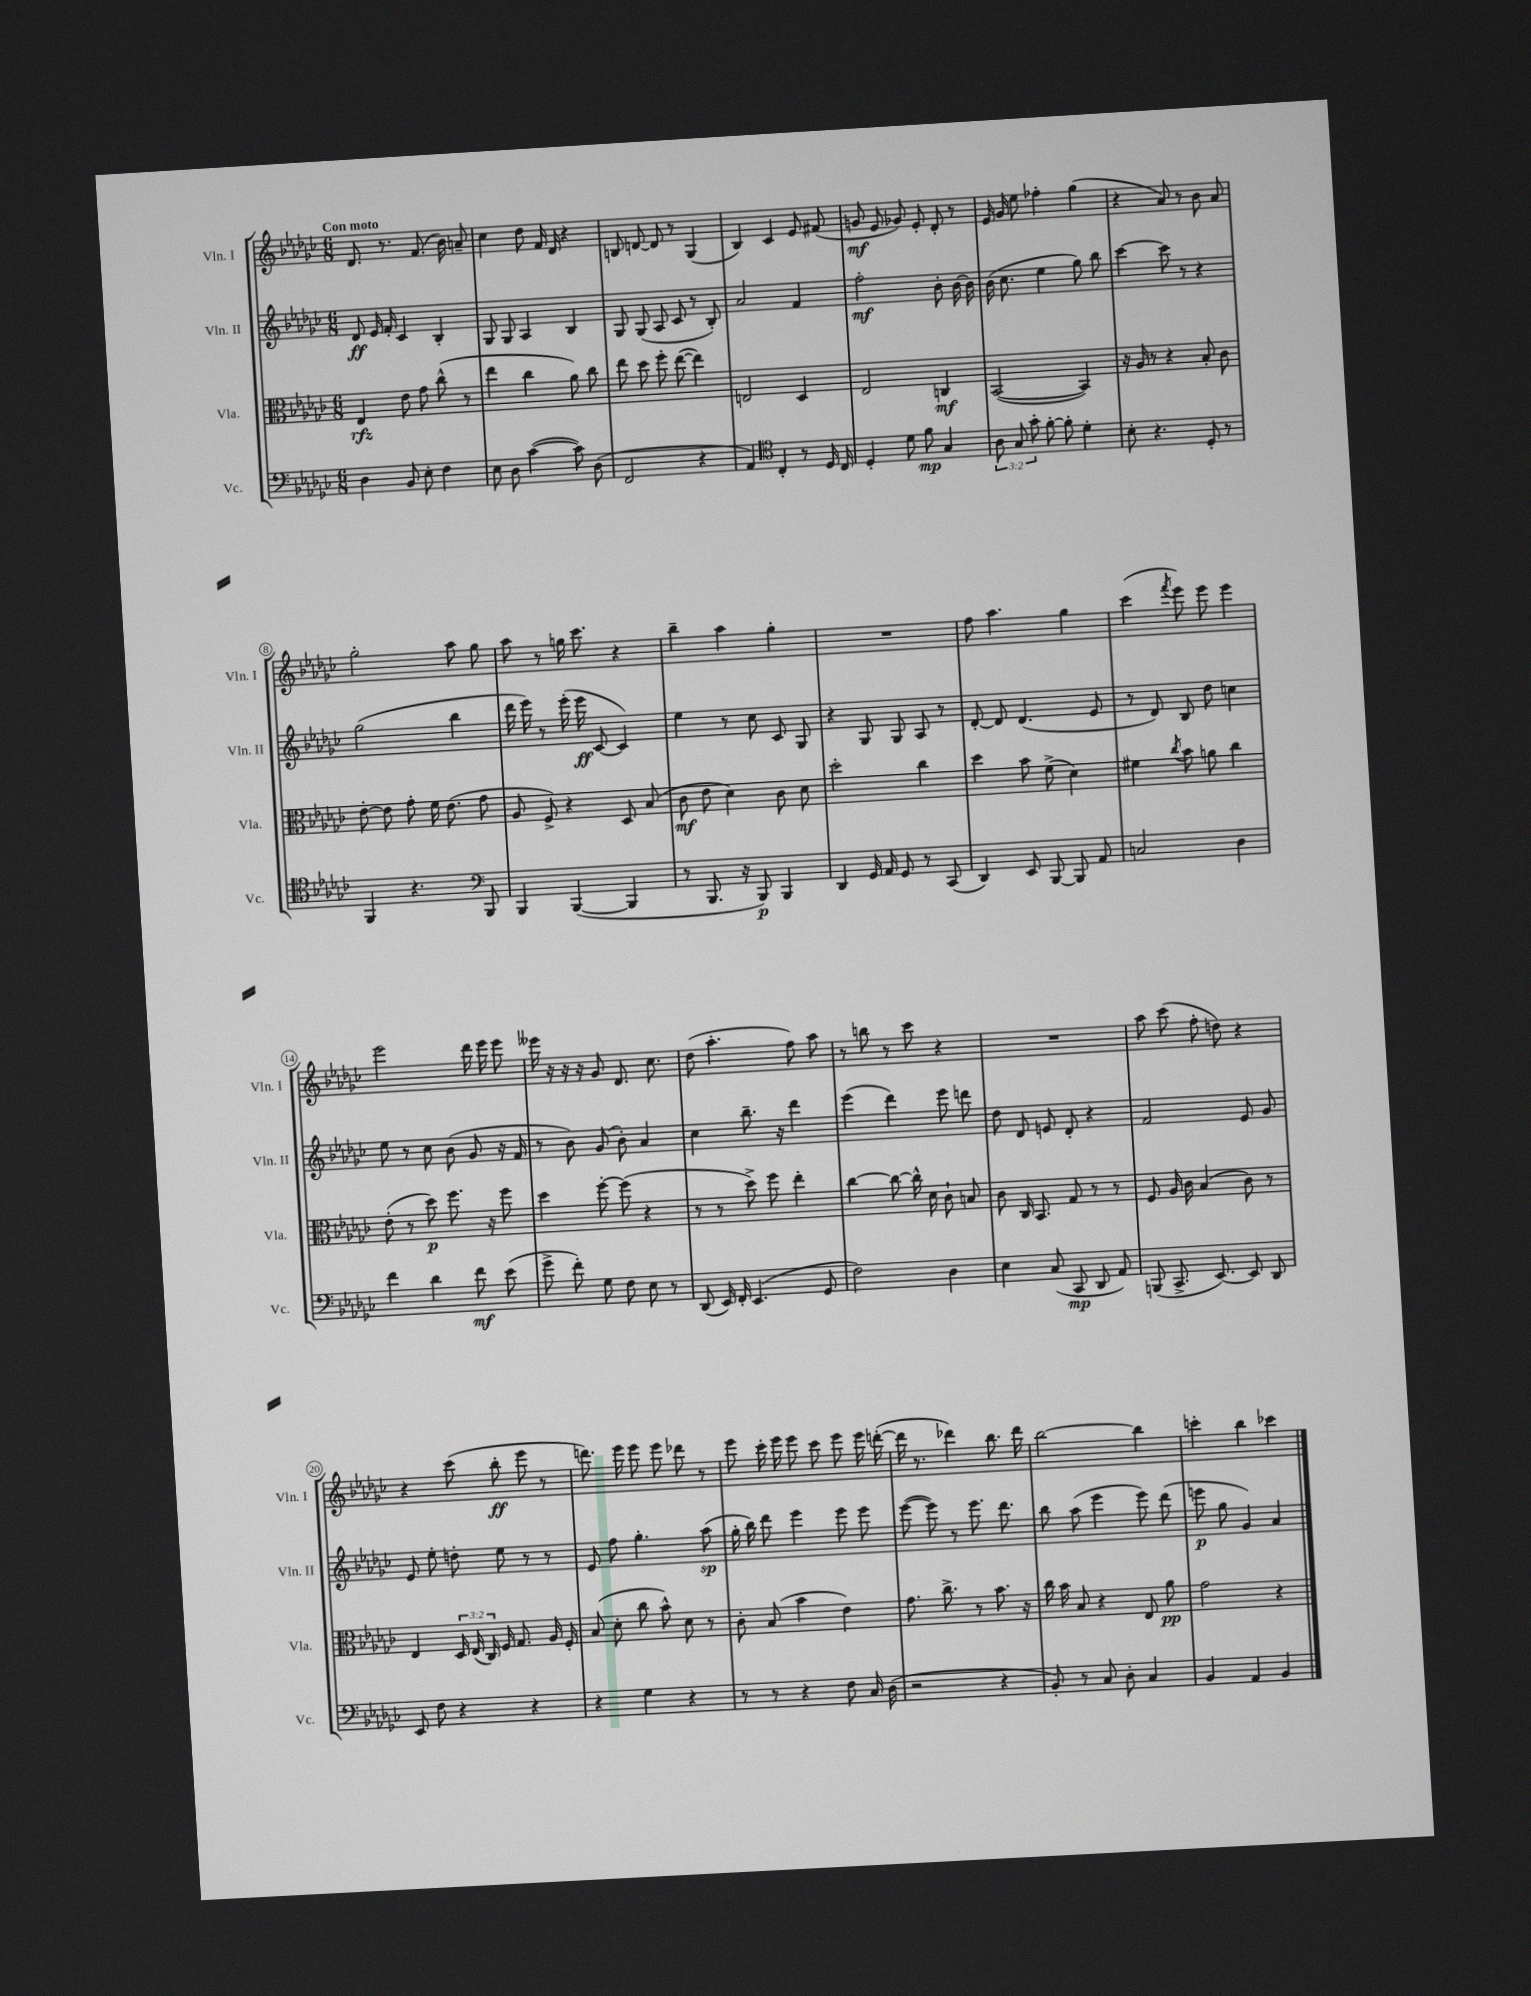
<<
\new StaffGroup <<
\new Staff = "s0" \with { instrumentName = "Vln. I" shortInstrumentName = "Vln. I" } {
    \clef treble \key ges \major \numericTimeSignature \time 6/8 \tempo "Con moto"
    \autoBeamOff des'8. r8. f'8.( bes'16) a'8-- |
    ces''4 des''8 f'16 des'16 r4 |
    b8 d'8~ d'8 r8 ges4( |
    bes4) ces'4 ees'8 fis'8( |
    g'8\mf ees'8 ges'8) ees'8-. des'8-. r8 |
    ees'16 ges'16 ees''8 fes''4-. ges''4( |
    r4 aes'8) r8 bes'8 aes'8 |
    ges''2-. aes''8 ges''8 |
    aes''8 r8 g''16 ces'''8. r4 |
    bes''4-- aes''4 ges''4-. |
    R2. |
    f''8 aes''4. ges''4 |
    ces'''4( \acciaccatura { f'''8 } ees'''8) ees'''8 ees'''4 |
    ees'''2 des'''16 ees'''16 ees'''8 |
    eeses'''16 r16 r16 r16 ges'8 des'8. ces''8. |
    des''8( aes''4.-. f''8) aes''8 |
    r8 b''8 r8 ces'''8 r4 |
    R2. |
    aes''8 ces'''8( f''8-. d''8) r4 |
    r4 ces'''8( bes''8-.\ff ees'''8 r8 |
    d'''8.) ees'''16 ees'''8 ees'''8 des'''8 r8 |
    ees'''8 ces'''16-. ees'''16 ees'''8 ces'''8 ees'''8 ees'''16 d'''16~-.( |
    d'''16 r8. des'''4) bes''8. des'''16 |
    bes''2~ bes''4 |
    c'''4-. bes''4 ces'''4 \bar "|." |
}
\new Staff = "s1" \with { instrumentName = "Vln. II" shortInstrumentName = "Vln. II" } {
    \clef treble \key ges \major \numericTimeSignature \time 6/8
    \autoBeamOff des'8\ff ees'16 f'16-. ces'4 bes4-. |
    ges8 ges8 aes4 bes4 |
    ges8 ges8( aes8 ces'8 r8 bes8-.) |
    aes'2 f'4 |
    f''2-.\mf bes'8-. bes'16~ bes'16 |
    bes'16( ces''8. ees''4 ges''8) bes''8 |
    ces'''4~ ces'''8 r8 r4 |
    ges''2( bes''4 |
    des'''16 ees'''16) r8 ees'''16-.( ees'''16\ff ces'8~ ces'4) |
    ees''4 r8 ces''8 ces'8 ges8 |
    r4 ges8 ges8 aes8 r8 |
    des'8~-. des'8 des'4.( ees'8 |
    r8 des'8) bes8 des''8 c''4 |
    ees''8 r8 ces''8 bes'8( ges'8 r16 f'16 |
    r8 bes'8) ges'8( bes'8-.) aes'4 |
    ces''4 bes''8.-- r16 des'''4 |
    ees'''4( des'''4) ees'''8 d'''8 |
    des''8 des'8 e'8 des'8-. r4 |
    f'2 ees'8 ges'8 |
    ees'8 ees''8-. d''8-. ees''8 r8 r8 |
    ees'8 f''8 ges''4.-. aes''8\sp( |
    ges''16-. bes''16) des'''8 ees'''4 ees'''8 ees'''8 |
    ees'''8~( ees'''8) r8 ees'''8. des'''8. |
    bes''8 aes''8( ees'''4 ees'''8) des'''8( |
    e'''8\p ges''8 ges'4) aes'4 \bar "|." |
}
\new Staff = "s2" \with { instrumentName = "Vla." shortInstrumentName = "Vla." } {
    \clef alto \key ges \major \numericTimeSignature \time 6/8 \override Staff.TupletNumber.text = #tuplet-number::calc-fraction-text
    \autoBeamOff ees4\rfz ees'8 ges'8 ces''8-^( r8 |
    ees''4 ces''4 aes'8) ces''8 |
    ees''8 des''8 f''8-. ees''8~( ees''4) |
    e2 des4 |
    ees2 c4\mf |
    bes,2~( bes,4) |
    r16 aes16 r8 r4 bes8-. ces'8 |
    ees'8~-. ees'8 ges'8-. f'16 ees'8.( ges'8 |
    aes8 f8->) r4 des8 bes8( |
    ces'8\mf ees'8 des'4) ces'8 des'8 |
    des''2-. ces''4 |
    des''4 bes'8 f'8->( des'4) |
    fis'4 \acciaccatura { ces''8 } bes'8 a'8 ces''4 |
    ees'8-.( r8 des''8\p) f''8. r16 f''8 |
    des''4 f''8~-. f''8( r4 |
    r8 r8 des''8->) f''8 ees''4-. |
    ces''4~ ces''8~ ces''16-^ des'16 ces'8-! b8 |
    ces'8 ces16 bes,8. ges8 r8 r8 |
    f8 aes16 ces'16 bes4( ces'8) r8 |
    ees4 \tuplet 3/2 { des16 ees16( ces16) } f16 ges8. aes16 f16-. |
    bes8( des'8-. ces''8 bes'8-^) des'8 r8 |
    ces'8-. bes8( bes'4 ees'4) |
    ges'8. ces''8.-> r8 bes'8. r16 |
    ces''16 bes'16 bes8 r4 ees8 aes'8\pp |
    ges'2 r4 \bar "|." |
}
\new Staff = "s3" \with { instrumentName = "Vc." shortInstrumentName = "Vc." } {
    \clef bass \key ges \major \numericTimeSignature \time 6/8 \override Staff.TupletNumber.text = #tuplet-number::calc-fraction-text
    \autoBeamOff des4 bes,8 ees8-. f4 |
    ees8 des8 ces'4~( ces'8) des8( |
    f,2 r4 |
    aes,4) \clef tenor ces4-. r8 des16 ces16 |
    des4-. des'8 f'8\mp ges4 |
    \tuplet 3/2 { aes8 ges8 ges'8-. } f'8~-. f'8-. des'4-. |
    bes8-. r4. des8-. r8 |
    f,4 r4. \clef bass bes,,8 |
    bes,,4 bes,,4~( bes,,4 |
    r8 bes,,8. r16 bes,,8\p) bes,,4 |
    des,4 ges,16 aes,16 ges,8 r8 ces,8( |
    des,4) ees,8 bes,,8~ bes,,8 aes,8 |
    c2 des4 |
    f'4 des'4 f'8\mf ees'8( |
    ges'8-> f'8-.) ges8 f8 ees8 r8 |
    des,8( ees,16) f,16-. ees,4.( ges,8 |
    f2) des4 |
    ees4 ces8( ces,8\mp des,8 aes,8) |
    b,,8( ces,8.-> ees,8.~) ees,8 des,8 |
    ees,8 f8 r4 r4 |
    r4 ges4 r4 |
    r8 r8 r4 f8 ces16 des16( |
    r2 r4 |
    bes,8-.) r8 ces8 des8-. ces4 |
    bes,4 aes,4 bes,4 \bar "|." |
}
>>
>>
\layout { \context { \Score \override BarNumber.stencil = #(make-stencil-circler 0.1 0.3 ly:text-interface::print) } }
